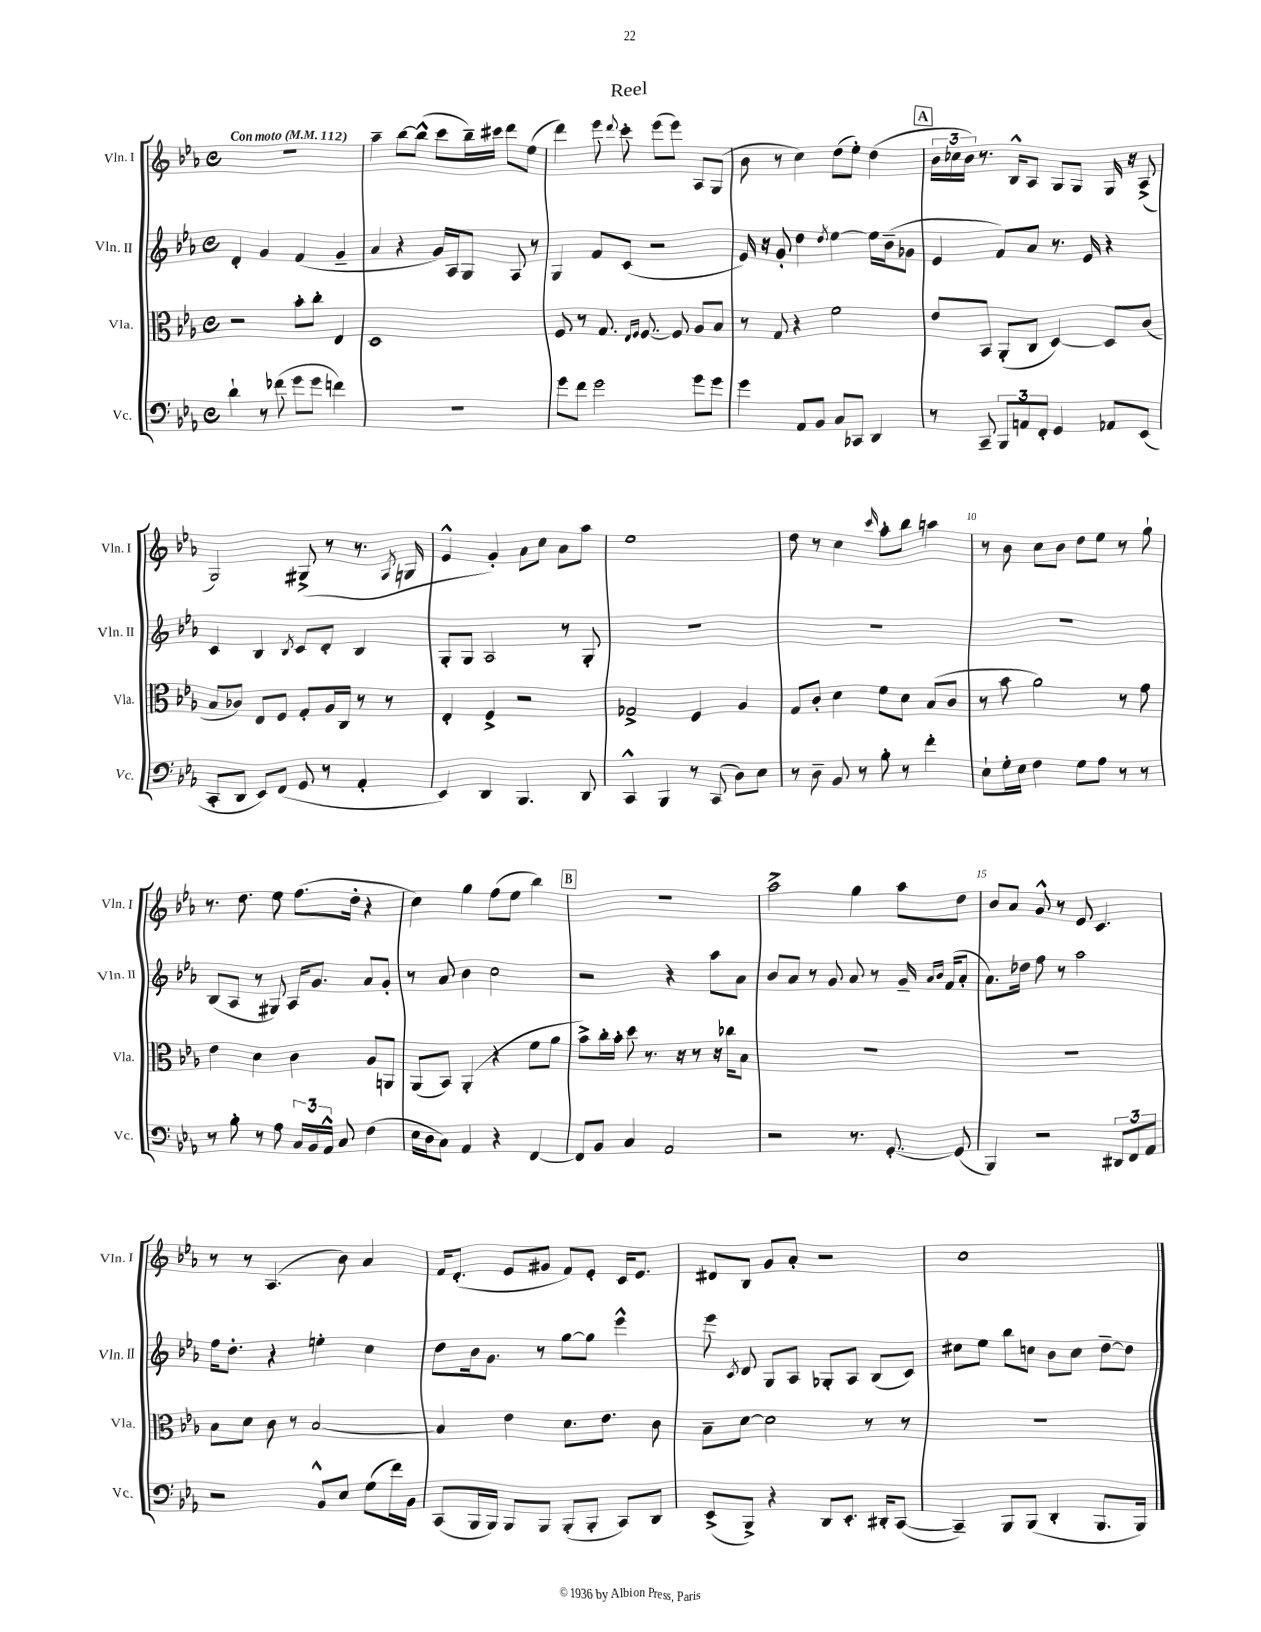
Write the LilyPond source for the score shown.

\header { title = "Reel" }
<<
\new StaffGroup <<
\new Staff = "s0" \with { instrumentName = "Vln. I" shortInstrumentName = "Vln. I" } {
    \clef treble \key ees \major \defaultTimeSignature \time 4/4 \tempo "Con moto" 4 = 112
    \autoBeamOff R1 |
    aes''4-- bes''8[~ bes''8]-^( c'''8[ bes''16--) cis'''16] d'''8[ ees''8]( |
    d'''4) ees'''8 \appoggiatura { d'''8 } c'''8-. ees'''8[( ees'''8]) aes8[ g8]( |
    bes'8 r8 c''4) d''8[( ees''8]-.) d''4( |
    \mark \markup { \box "A" } \tuplet 3/2 { bes'16[ ces''16 bes'16]) } r8. bes16[-^ aes8] g8[ g8] g16 r16 aes8->( |
    g2) gis8->( r8 r8. \acciaccatura { aes8 } g16 |
    ees'4-^ g'4-.) aes'8[ c''8] aes'8[ aes''8] |
    ees''1 |
    d''8 r8 c''4 \grace { c'''16 } aes''8[-. bes''8] a''4 |
    r8 bes'8 c''8[ bes'8] d''8[ ees''8] r8 g''8-! |
    r8. d''8. ees''8 f''8.[( d''16]-. r4 |
    c''4) g''4 f''8[( ees''8] bes''4) |
    \mark \markup { \box "B" } r1 |
    aes''2-> g''4 aes''8[ d''8] |
    bes'8[ aes'8] g'8-^ r8 ees'8 c'4. |
    r8 r8 aes4.( bes'8) aes'4 |
    f'16[ d'8.]-.( ees'8[ gis'8] f'8[) ees'8]-. c'16[ ees'8.] |
    dis'8[ bes8] g'8[ aes'8]-. r2 |
    c''1 \bar "|." |
}
\new Staff = "s1" \with { instrumentName = "Vln. II" shortInstrumentName = "Vln. II" } {
    \clef treble \key ees \major \defaultTimeSignature \time 4/4
    \autoBeamOff d'4-. g'4 f'4( g'4-- |
    aes'4 r4 g'16[) aes16 g8] aes8 r8 |
    g4 f'8[ c'8]( r2 |
    ees'16) r16 g'8-. d''4 \acciaccatura { d''8 } ees''4~ ees''16[ bes'16--( ges'8] |
    \mark \markup { \box "A" } ees'4 f'8[) aes'8] r8. ees'16 r4 |
    c'4 bes4 \acciaccatura { bes8 } c'8[ d'8]-. bes4 |
    g8[-. g8] aes2 r8 g8-. |
    R1 |
    R1 |
    R1 |
    bes8[( aes8] r8 gis8) aes16[ g'8.] aes'8[ g'8]-. |
    r8 aes'8 bes'4 c''2 |
    \mark \markup { \box "B" } r2 r4 aes''8[ aes'8] |
    bes'8[ aes'8] r8 g'8 aes'8 r8 g'16-- \grace { aes'16[ bes'16] } f'16[( aes'8]-. |
    aes'8.[) des''16] f''8 r8 aes''2 |
    f''16[ d''8.]-. r4 e''4-. c''4 |
    d''8[ bes'16 g'8.] r8 g''8[~ g''8] ees'''4-^ |
    ees'''8 \acciaccatura { c'8 } d'8 g8[ aes8] ges8[-. aes8] bes8[( c'8]) |
    cis''8[ ees''8] bes''8[ c''8] bes'8[ c''8] d''8[~-- d''8] \bar "|." |
}
\new Staff = "s2" \with { instrumentName = "Vla." shortInstrumentName = "Vla." } {
    \clef alto \key ees \major \defaultTimeSignature \time 4/4
    \autoBeamOff r2 bes'8[-. c''8]-. ees4 |
    d1 |
    f8 r8 g8. \grace { ees16[ f16] } f8.~ f8 aes8[ bes8] |
    r8 g8 r4 f'2 |
    \mark \markup { \box "A" } ees'8[ bes,8] aes,8[-.( c8] d4~) d8[ c'8]( |
    bes8[ ces'8]) ees8[ f8] g8[-. aes16 c16] r8 r8 |
    ees4-. f4-> r2 |
    ges2-> f4 aes4 |
    g8[ c'8]-. d'4 f'8[ d'8] bes8[( c'8] |
    r8 bes'8 aes'2) r8 g'8 |
    ees'4 d'4 c'4 aes8[ a,8] |
    aes,8[( bes,8]) aes,4-.( r4 f'8[ aes'8] |
    \mark \markup { \box "B" } bes'8[->) c''16-. bes'16]-. d''8 r8. r16 r8 r16 ces''16[ bes8] |
    R1 |
    R1 |
    bes8[ d'8] c'8 r8 bes2~ |
    bes4 ees'4 d'8.[ ees'8.] c'8 |
    bes8[-- d'8]~ d'2 r8 r8 |
    r1 \bar "|." |
}
\new Staff = "s3" \with { instrumentName = "Vc." shortInstrumentName = "Vc." } {
    \clef bass \key ees \major \defaultTimeSignature \time 4/4
    \autoBeamOff d'4-! r8 fes'8( g'8[ g'8] f'4) |
    R1 |
    g'8[ f'8] g'2 g'8[ g'8] |
    g'4 aes,8[ bes,8] c8[ ces,8] d,4 |
    \mark \markup { \box "A" } r8 c,8-- \tuplet 3/2 { bes,,8[ a,8 f,8]-. } g,4 aes,8[ ees,8]( |
    c,8[-. d,8] ees,8[) f,8]( g,8 r8 aes,4-. |
    ees,4) d,4 bes,,4. d,8 |
    c,4-^ bes,,4 r8 c,8( d8[) ees8] |
    r8 d8-- bes,8 r8 bes8-. r8 f'4-. |
    ees8[-! g16-. ees16] f4 g8[ aes8] r8 r8 |
    r8 bes8-. r8 aes8 \tuplet 3/2 { c16[ bes,16 aes,16]-^ } c8 f4( |
    ees16[ d16 c8]) aes,4 r4 f,4~ |
    \mark \markup { \box "B" } f,8[ bes,8] c4 aes,2 |
    r2 r8. g,8.~-. g,8( |
    bes,,4) r2 \tuplet 3/2 { dis,8[ f,8 aes,8] } |
    r2 bes,8[-^ ees8] g8[( f'16) bes,16] |
    c,8[( bes,,16 bes,,16]) bes,,8[ bes,,8] bes,,8[-.( bes,,8]-. c,8[) d,8] |
    ees,8[->( bes,,8]->) r4 d,8[ ees,8.]-. dis,16[-. c,8]~( |
    c,4--) bes,,8[ bes,,8]( d,4-. bes,,8.[ bes,,16]) \bar "|." |
}
>>
>>
\layout { \context { \Score \override BarNumber.break-visibility = ##(#f #t #t) barNumberVisibility = #(every-nth-bar-number-visible 5) } }
